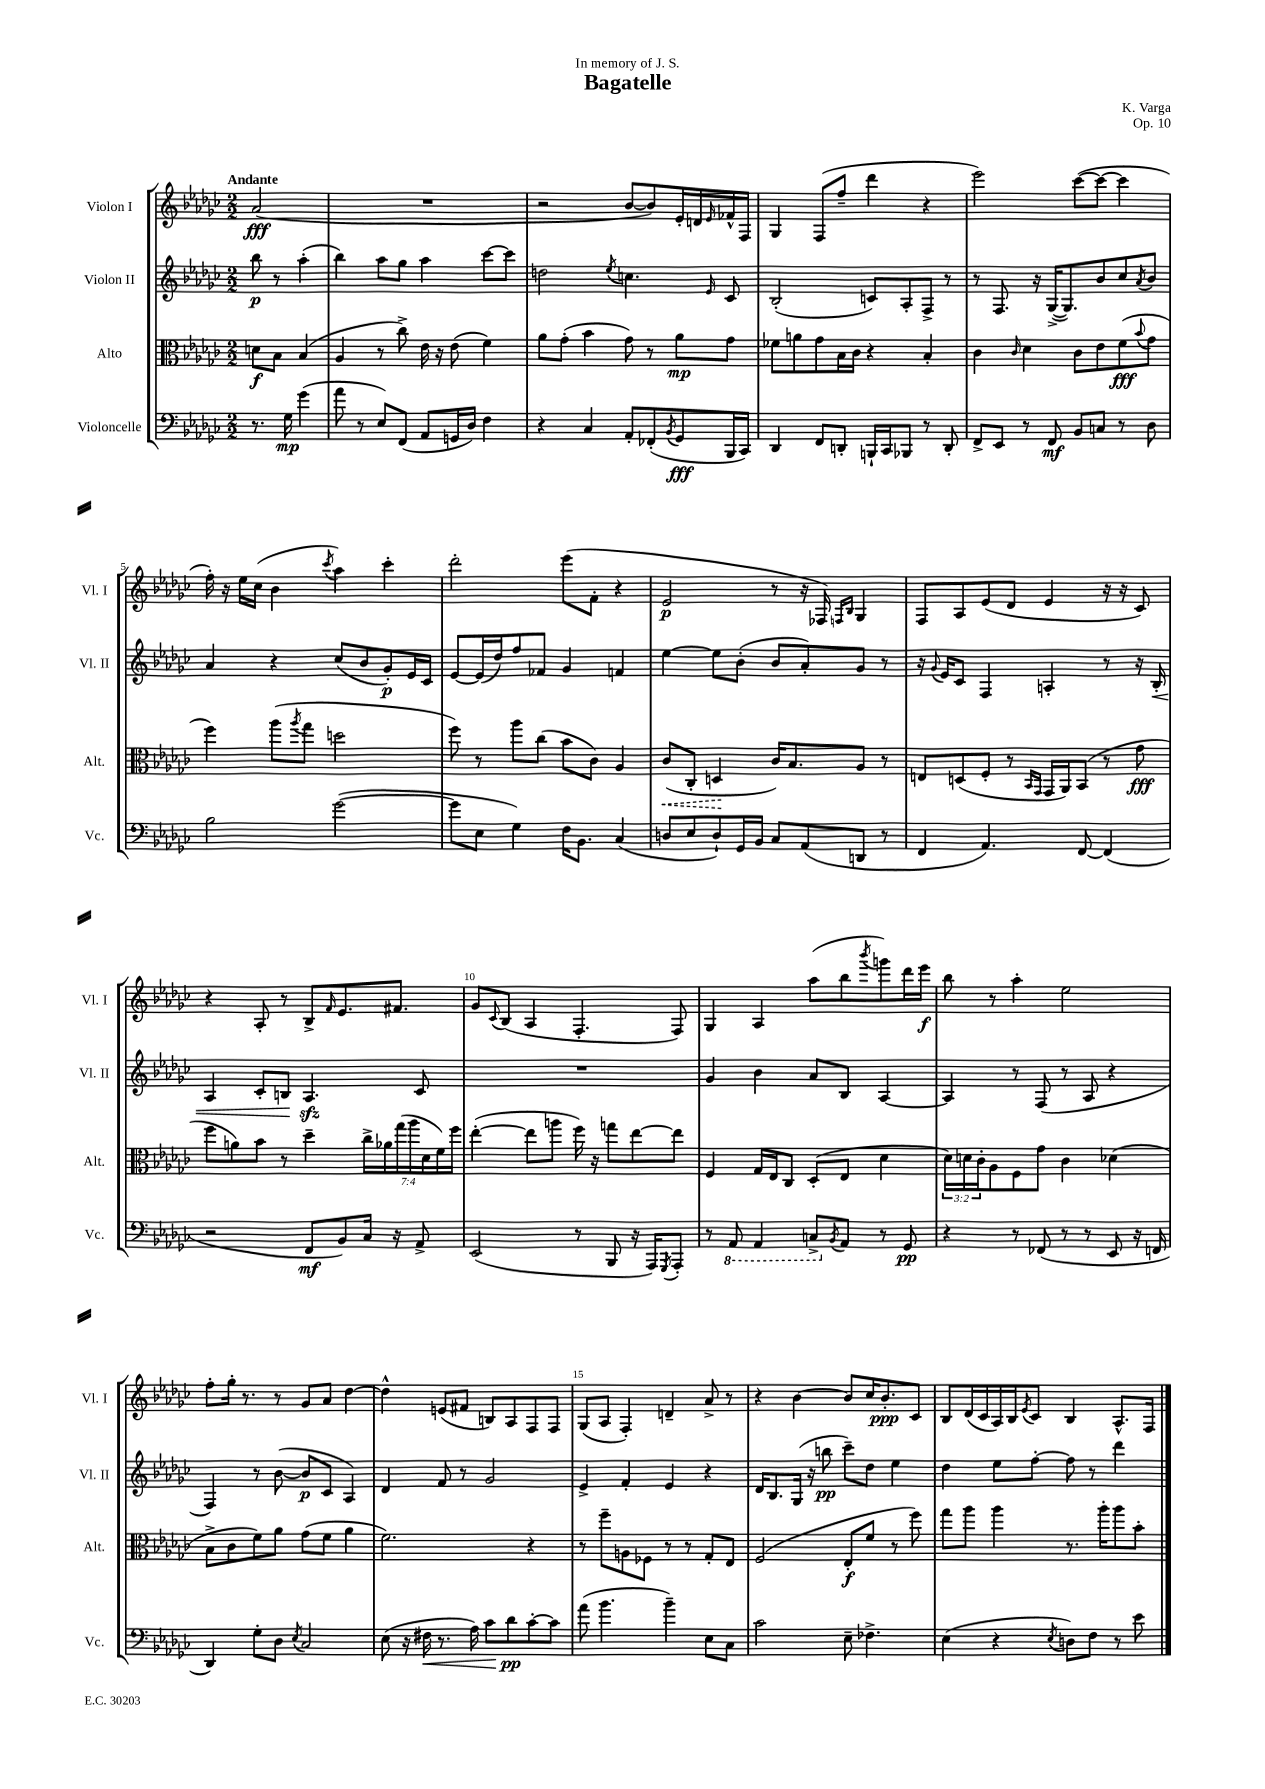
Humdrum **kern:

**kern	**dynam	**kern	**dynam	**kern	**dynam	**kern	**dynam
*part4	*part4	*part3	*part3	*part2	*part2	*part1	*part1
*staff4	*staff4	*staff3	*staff3	*staff2	*staff2	*staff1	*staff1
*I"Violoncelle	*	*I"Alto	*	*I"Violon II	*	*I"Violon I	*
*I'Vc.	*	*I'Alt.	*	*I'Vl. II	*	*I'Vl. I	*
*clefF4	*	*clefC3	*	*clefG2	*	*clefG2	*
*k[b-e-a-d-g-c-]	*	*k[b-e-a-d-g-c-]	*	*k[b-e-a-d-g-c-]	*	*k[b-e-a-d-g-c-]	*
*M2/2	*	*M2/2	*	*M2/2	*	*M2/2	*
=	=	=	=	=	=	=	=
!	!	!	!	!	!	!LO:TX:a:B:t=Andante	!
8.r	.	8dn\L	f	8bb-\	p	(2a-/	fff
.	.	8B-\J	.	8r	.	.	.
16G-\	mp	.	.	.	.	.	.
(4g-\	.	(4B-/	.	(4aa-'\	.	.	.
=1	=1	=1	=1	=1	=1	=1	=1
8a-\	.	4A-/	.	4bb-\)	.	1r	.
8r	.	.	.	.	.	.	.
8E-/L)	.	8r	.	8aa-\L	.	.	.
(8FF/J	.	8cc-^\)	.	8gg-\J	.	.	.
8AA-/L	.	16e-\	.	4aa-\	.	.	.
.	.	16r	.	.	.	.	.
16GGn/L	.	(8e-\	.	.	.	.	.
16D-/JJ)	.	.	.	.	.	.	.
4F\	.	4f\)	.	[8ccc-\L	.	.	.
.	.	.	.	8ccc-\J]	.	.	.
=2	=2	=2	=2	=2	=2	=2	=2
4r	.	8a-\L	.	2ddn\	.	2r	.
.	.	(8g-'\J	.	.	.	.	.
4C-/	.	4b-\	.	.	.	.	.
.	.	.	.	8qee-/	.	.	.
8AA-'/L	.	8g-\)	.	4.ccn\	.	[8b-/L	.
(8FF-X'/	.	8r	.	.	.	8b-/])	.
8qBB-/	.	.	.	.	.	.	.
8GG-/	fff	8a-\L	mp	.	.	16e-'/L	.
.	.	.	.	.	.	16dn/	.
.	.	.	.	16qqe-/	.	16qqe-/	.
16BBB-/L	.	8g-\J	.	8c-/	.	16f-X^^/	.
16CC-/JJ)	.	.	.	.	.	16F/JJ	.
=3	=3	=3	=3	=3	=3	=3	=3
4DD-/	.	8f-X\L	.	(2B-'/	.	4G-/	.
.	.	8an\	.	.	.	.	.
8FF/L	.	8g-\	.	.	.	(8F/L	.
8DDn'/J	.	16B-\L	.	.	.	8ff~/J	.
.	.	16c-\JJ	.	.	.	.	.
16BBBn`/LL	.	4r	.	8cn/L)	.	4ddd-\	.
16CC-/J	.	.	.	.	.	.	.
8BBB-X/J	.	.	.	8A-'/	.	.	.
8r	.	4B-'/	.	8F^/J	.	4r	.
8DD'/	.	.	.	8r	.	.	.
=4	=4	=4	=4	=4	=4	=4	=4
8FF^/L	.	4c-\	.	8r	.	2eee-\)	.
8EE-/J	.	.	.	8.F/	.	.	.
.	.	16qqc-/	.	.	.	.	.
8r	.	4d-\	.	.	.	.	.
.	.	.	.	16r	.	.	.
8FF/	mf	.	.	([16G-^/KL	.	.	.
.	.	.	.	8.G-/])	.	.	.
8BB-/L	.	8c-\L	.	.	.	([8ccc-\L	.
8Cn/J	.	8e-\	.	8b-/	.	8ccc-\J_	.
8r	.	(8f\	fff	8cc-/	.	4ccc-\]	.
.	.	8qqb-/	.	8qa-/	.	.	.
8D-\	.	8g-\J	.	8b-/J	.	.	.
!!LO:LB:g=z
=5	=5	=5	=5	=5	=5	=5	=5
2B-\	.	4ff\)	.	4a-/	.	16ff'\)	.
.	.	.	.	.	.	16r	.
.	.	.	.	.	.	16ee-\LL	.
.	.	.	.	.	.	(16cc-\JJ	.
.	.	(8aa-\L	.	4r	.	4b-\	.
.	.	8qaa-/	.	.	.	.	.
.	.	8gg-\J	.	.	.	.	.
.	.	.	.	.	.	8qccc-/	.
([2g-\	.	2ddn\	.	(8cc-/L	.	4aa-\)	.
.	.	.	.	8b-/	.	.	.
.	.	.	.	8g-'/)	p	4ccc-'\	.
.	.	.	.	16e-/L	.	.	.
.	.	.	.	16c-/JJ	.	.	.
=6	=6	=6	=6	=6	=6	=6	=6
8g-\L]	.	8ff\)	.	[8e-/L	.	2ddd-'\	.
8E-\J	.	8r	.	(16e-/L]	.	.	.
.	.	.	.	16dd-/J)	.	.	.
4G-\)	.	8aa-\L	.	8ff/	.	.	.
.	.	(8cc-\J	.	8f-X/J	.	.	.
16F\KL	.	8b-\L	.	4g-/	.	(8eee-\L	.
8.BB-\J	.	.	.	.	.	.	.
.	.	8c-\J)	.	.	.	8f'\J	.
(4C-/	.	4A-/	.	4fn/	.	4r	.
=7	=7	=7	=7	=7	=7	=7	=7
!	!	!	!LO:HP:b	!	!	!	!
8Dn/L	.	(8c-/L	<	[4ee-\	.	2e-/	p
8E-/	.	8C-'/J	.	.	.	.	.
8D`/)	.	4Dn/	.	8ee-\L]	.	.	.
16GG-/L	.	.	.	(8b-'\J	.	.	.
16BB-/JJ	.	.	.	.	.	.	.
8C-/L	.	16c-/KL)	[	8b-/L	.	8r	.
.	.	8.B-/	.	.	.	.	.
(8AA-/	.	.	.	8a-'/)	.	16r	.
.	.	.	.	.	.	16F-X/)	.
.	.	.	.	.	.	16qqFn/LL	.
.	.	.	.	.	.	16qqB-/JJ	.
8DDn/J	.	8A-/J	.	8g-/J	.	4G-/	.
8r	.	8r	.	8r	.	.	.
=8	=8	=8	=8	=8	=8	=8	=8
4FF/	.	8En/L	.	16r	.	8F/L	.
.	.	.	.	8qqg-/	.	.	.
.	.	.	.	16e-/KL	.	.	.
.	.	(8Dn/	.	8c-/J	.	8A-/	.
4.AA-/)	.	8F'/J	.	4F/	.	(8e-/	.
.	.	8r	.	.	.	8d-/J	.
.	.	16qqBB-/LL	.	.	.	.	.
.	.	16qqGG-/JJ	.	.	.	.	.
.	.	16GG-/LL	.	4An'/	.	4e-/	.
.	.	16AA-/J)	.	.	.	.	.
[8FF/	.	(8BB-/J	.	.	.	.	.
(4FF/]	.	8r	.	8r	.	16r	.
.	.	.	.	.	.	16r	.
.	.	8g-\	fff	16r	.	8c-/)	.
!	!	!	!	!	!LO:HP:b	!	!
.	.	.	.	16B-'/	<	.	.
!!LO:LB:g=z
=9	=9	=9	=9	=9	=9	=9	=9
2r	.	8ff\L	.	4A-/	.	4r	.
.	.	8an\)	.	.	.	.	.
.	.	8b-\J	.	8c-'/L	.	8A-'/	.
.	.	8r	.	8Bn/J	.	8r	.
8FF/L	mf	4dd-~\	.	4.A-zz/	[	8B-^/L	.
.	.	.	.	.	.	16qqf/	.
8BB-/)	.	.	.	.	.	8.e-/	.
16C-/Jk	.	28cc-^\LL	.	.	.	.	.
.	.	28a-X\	.	.	.	.	.
16r	.	.	.	.	.	8.f#X/J	.
.	.	(28gg-\	.	.	.	.	.
.	.	28aa-\	.	.	.	.	.
8AA-^/	.	.	.	8c-/	.	.	.
.	.	28d-\	.	.	.	.	.
.	.	28f\)	.	.	.	.	.
.	.	28ff\JJ	.	.	.	.	.
=10	=10	=10	=10	=10	=10	=10	=10
(2EE-/	.	([4ee-'\	.	1r	.	8g-/L	.
.	.	.	.	.	.	8qqc-/	.
.	.	.	.	.	.	(8B-/J	.
.	.	8ee-\L]	.	.	.	4A-/	.
.	.	8aan\J	.	.	.	.	.
8r	.	16ff\)	.	.	.	4.F'/	.
.	.	16r	.	.	.	.	.
8BBB-/	.	8ggn\L	.	.	.	.	.
16r	.	[8ee-\	.	.	.	.	.
16AAA-/KL)	.	.	.	.	.	.	.
8qGGG-/	.	.	.	.	.	.	.
8AAA-'/J	.	8ee-\J]	.	.	.	8F/)	.
=11	=11	=11	=11	=11	=11	=11	=11
8r	.	4F/	.	4g-/	.	4G-/	.
*8ba	*	*	*	*	*	*	*
8AAA-/	.	.	.	.	.	.	.
4AAA-/	.	16G-/LL	.	4b-\	.	4A-/	.
.	.	16E-/J	.	.	.	.	.
.	.	8C-/J	.	.	.	.	.
8CCn^/L	.	(8D-'/L	.	8a-/L	.	(8aa-\L	.
*X8ba	*	*	*	*	*	*	*
8qBB-/	.	.	.	.	.	.	.
8AA-/J	.	8E-/J	.	8B-/J	.	8bb-\	.
.	.	.	.	.	.	8qbbb-/	.
8r	.	4d-\	.	[4A-/	.	8gggn\)	.
8GG-/	pp	.	.	.	.	16ddd-\L	.
.	.	.	.	.	.	16eee-\JJ	f
=12	=12	=12	=12	=12	=12	=12	=12
4r	.	24d-\LL)	.	4A-/]	.	8bb-\	.
.	.	24dn\	.	.	.	.	.
.	.	24c-'\J	.	.	.	.	.
.	.	8A-\	.	.	.	8r	.
8r	.	8F\	.	8r	.	4aa-'\	.
(8FF-X/	.	8g-\J	.	(8F/	.	.	.
8r	.	4c-\	.	8r	.	2ee-\	.
8r	.	.	.	8A-/	.	.	.
8EE-/	.	(4d-X\	.	4r	.	.	.
16r	.	.	.	.	.	.	.
16FFn/	.	.	.	.	.	.	.
!!LO:LB:g=z
=13	=13	=13	=13	=13	=13	=13	=13
4DD-/)	.	8B-^\L	.	4F/)	.	8ff'\L	.
.	.	8c-\	.	.	.	16gg-'\Jk	.
.	.	.	.	.	.	8.r	.
8G-'\L	.	8f\)	.	8r	.	.	.
8D-\J	.	8a-\J	.	([8b-\	.	8r	.
8qE-/	.	.	.	.	.	.	.
2C-/	.	(8g-\L	.	8b-/L]	p	8g-/L	.
.	.	8f\J	.	8c-/J	.	8a-/J	.
.	.	4a-\	.	4A-/)	.	[4dd-\	.
=14	=14	=14	=14	=14	=14	=14	=14
(8E-\	.	2.f\)	.	4d-/	.	4dd-^^\]	.
16r	.	.	.	.	.	.	.
!	!LO:HP:b	!	!	!	!	!	!
16F#X\	<	.	.	.	.	.	.
8.r	.	.	.	8f/	.	(8en/L	.
.	.	.	.	8r	.	8f#X/J	.
16A-\)	.	.	.	.	.	.	.
8c-\L	.	.	.	2g-/	.	8Bn/L)	.
8d-\	pp	.	.	.	.	8A-/	.
[8c-'\	[	4r	.	.	.	8F/	.
8c-\J]	.	.	.	.	.	8F/J	.
=15	=15	=15	=15	=15	=15	=15	=15
(8a-\	.	8r	.	4e-^/	.	(8G-/L	.
4.b-\	.	8ff~\L	.	.	.	8A-/J	.
.	.	8An\	.	4f'/	.	4F'/)	.
.	.	8F-X\J	.	.	.	.	.
4b-~\)	.	8r	.	4e-/	.	4dn~/	.
.	.	8r	.	.	.	.	.
8E-\L	.	8G-'/L	.	4r	.	8a-^/	.
8C-\J	.	8E-/J	.	.	.	8r	.
=16	=16	=16	=16	=16	=16	=16	=16
2c-\	.	(2F/	.	16d-/KL	.	4r	.
.	.	.	.	8.B-/	.	.	.
.	.	.	.	(16G-/Jk	.	[4b-\	.
.	.	.	.	16r	.	.	.
.	.	.	.	8bbn\	pp	.	.
8E-~\	.	8E-'/L	f	8ccc-~\L)	.	8b-/L]	.
4.F-X^\	.	8f/J	.	8dd-\J	.	16cc-/K	.
.	.	.	.	.	.	8.b-'/	ppp
.	.	8r	.	4ee-\	.	.	.
.	.	8ff\)	.	.	.	8c-/J	.
=17	=17	=17	=17	=17	=17	=17	=17
(4E-\	.	8gg-\L	.	4dd-\	.	8B-/L	.
.	.	8aa-\J	.	.	.	(16d-/L	.
.	.	.	.	.	.	16c-/	.
4r	.	4aa-\	.	8ee-\L	.	16A-/)	.
.	.	.	.	.	.	16B-/J	.
.	.	.	.	.	.	8qe-/	.
.	.	.	.	[8ff'\J	.	8c-/J	.
8qE-/	.	.	.	.	.	.	.
8Dn\L)	.	8.r	.	8ff\]	.	4B-/	.
8F\J	.	.	.	8r	.	.	.
.	.	16aa-'\KL	.	.	.	.	.
8r	.	8aa-\	.	4ddd-\	.	8.A-^^/L	.
8e-\	.	8b-'\J	.	.	.	.	.
.	.	.	.	.	.	16F/Jk	.
==	==	==	==	==	==	==	==
*-	*-	*-	*-	*-	*-	*-	*-
